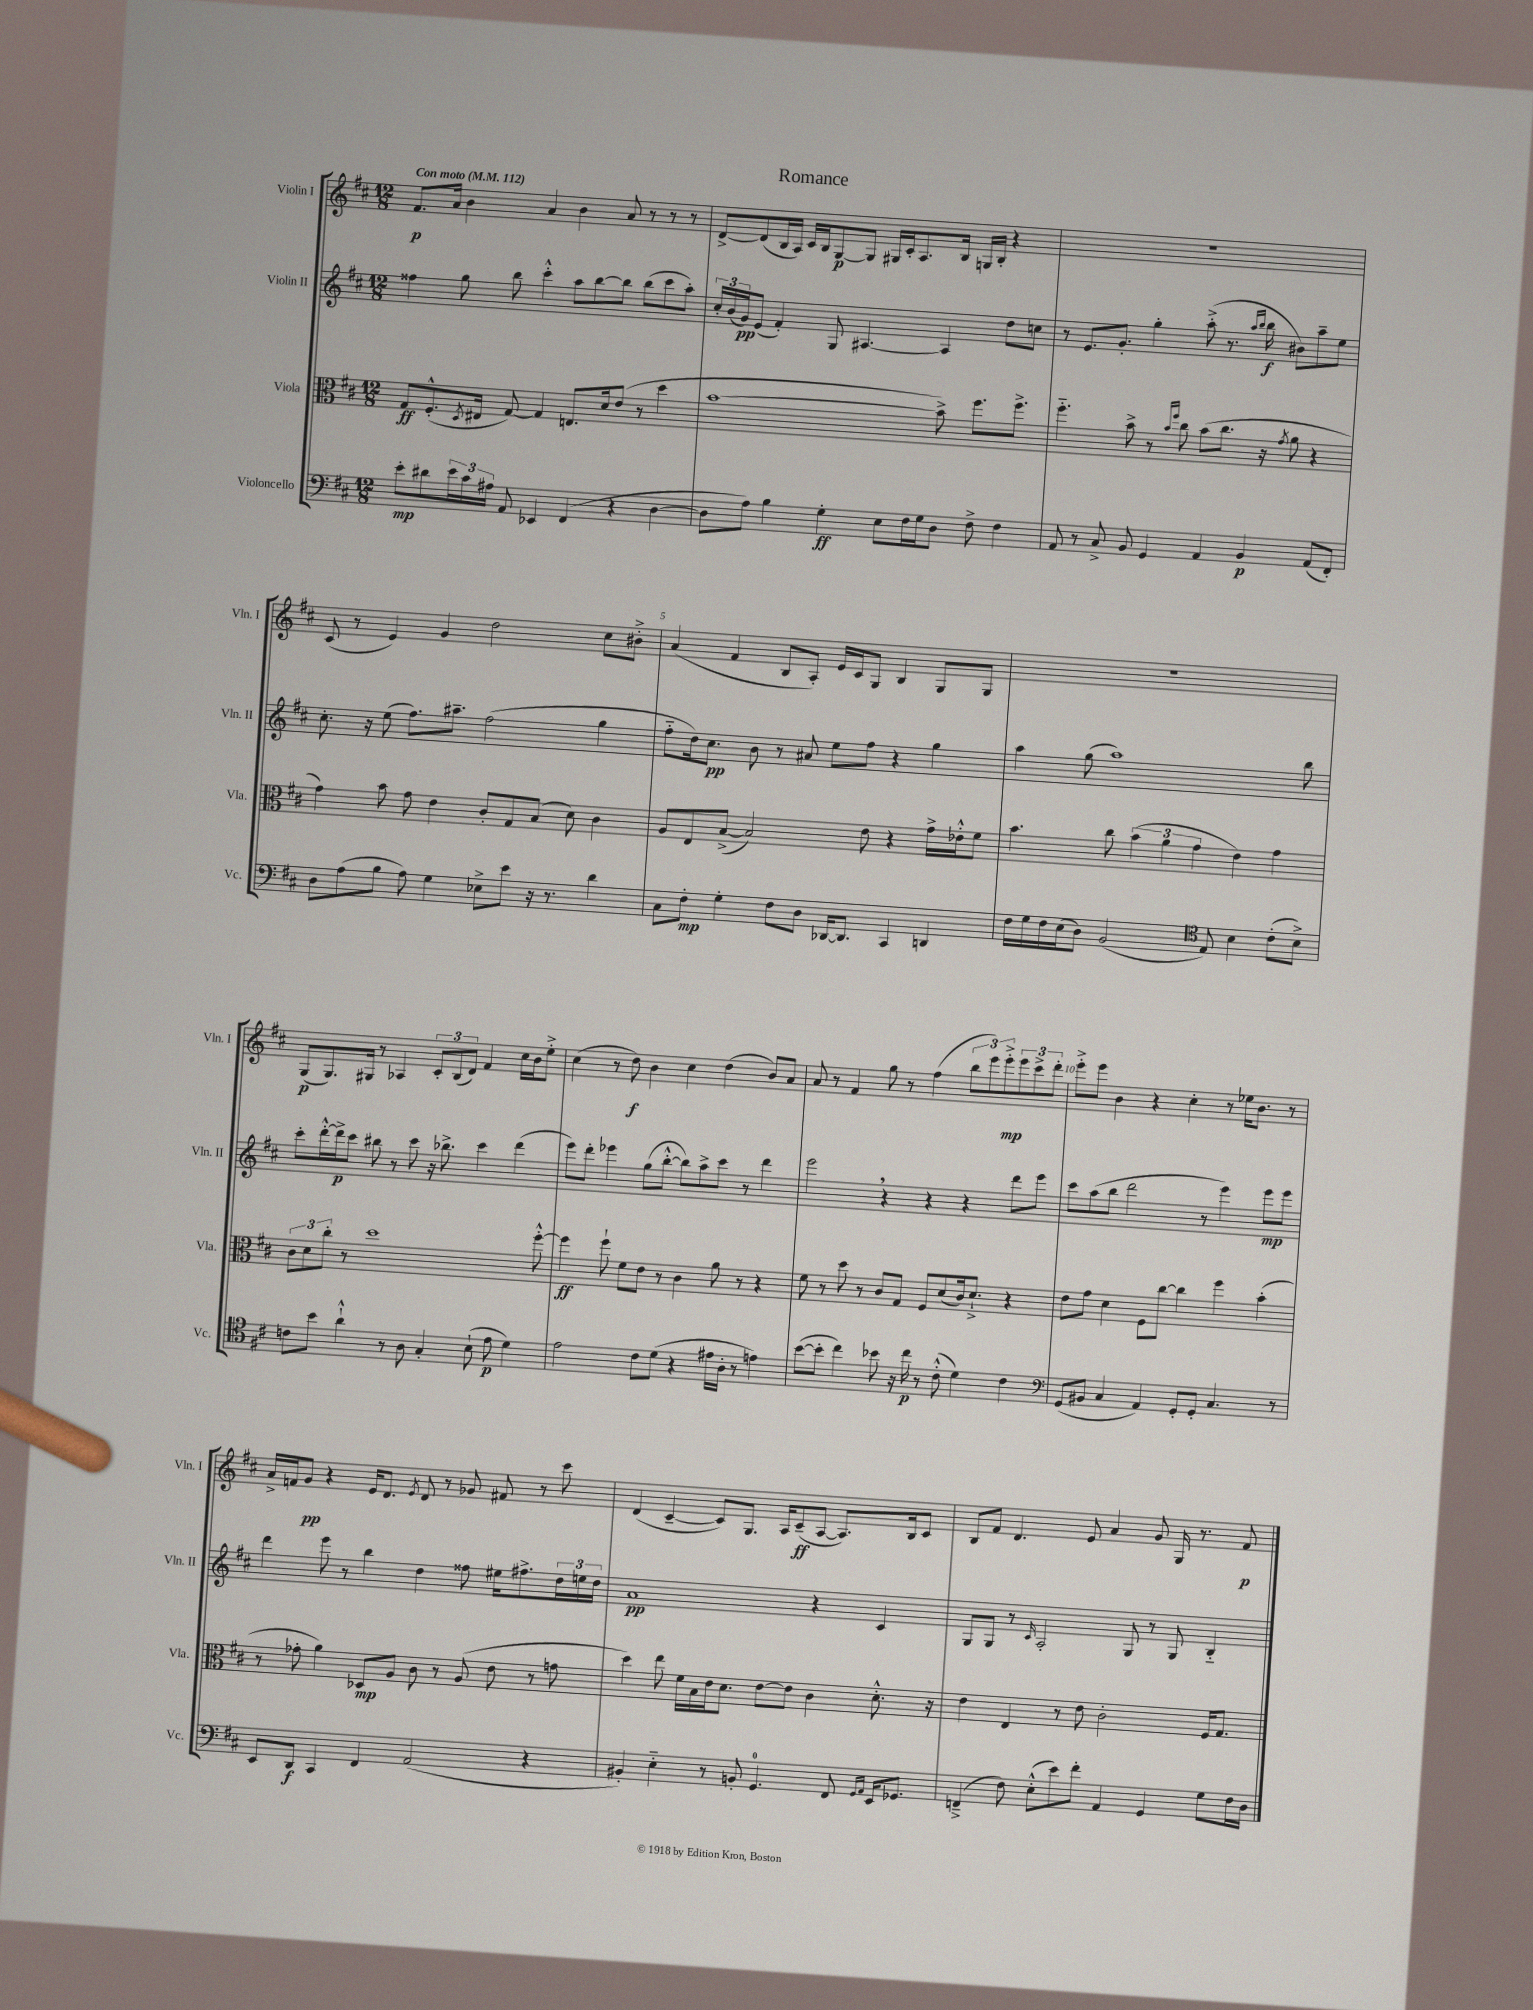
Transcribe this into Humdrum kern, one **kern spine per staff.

**kern	**dynam	**kern	**dynam	**kern	**dynam	**kern	**dynam
*part4	*part4	*part3	*part3	*part2	*part2	*part1	*part1
*staff4	*staff4	*staff3	*staff3	*staff2	*staff2	*staff1	*staff1
*I"Violoncello	*	*I"Viola	*	*I"Violin II	*	*I"Violin I	*
*I'Vc.	*	*I'Vla.	*	*I'Vln. II	*	*I'Vln. I	*
*clefF4	*	*clefC3	*	*clefG2	*	*clefG2	*
*k[f#c#]	*	*k[f#c#]	*	*k[f#c#]	*	*k[f#c#]	*
*M12/8	*	*M12/8	*	*M12/8	*	*M12/8	*
*MM112	*	*MM112	*	*MM112	*	*MM112	*
=1	=1	=1	=1	=1	=1	=1	=1
!	!	!	!	!	!	!LO:TX:a:B:t=Con moto	!
8e'\L	mp	8G/L	ff	4ff##X\	.	8.f#/L	p
8d#X\	.	(8.F#'^^/	.	.	.	.	.
.	.	.	.	.	.	16a/Jk	.
24e\L	.	.	.	8gg\	.	4b\	.
24c#\	.	.	.	.	.	.	.
.	.	8qD/	.	.	.	.	.
.	.	16E#X/Jk	.	.	.	.	.
24A#X\JJ	.	.	.	.	.	.	.
8AA/	.	[8G/)	.	8bb\	.	.	.
4EE-X/	.	4G/]	.	4ccc#'^^\	.	4a/	.
(4FF#/	.	8.En/L	.	8aa\L	.	4b\	.
.	.	.	.	[8bb\	.	.	.
.	.	16d/k	.	.	.	.	.
4r	.	(8e/J	.	8bb\J]	.	8a/	.
.	.	8r	.	(8bb\L	.	8r	.
[4D\	.	4dd\	.	8ccc#\	.	8r	.
.	.	.	.	8aa'\J)	.	8r	.
=2	=2	=2	=2	=2	=2	=2	=2
8D\L]	.	[1b	.	24cc#'/LL	.	[8d^/L	.
.	.	.	.	(24b/	.	.	.
.	.	.	.	24g/J)	pp	.	.
8A\J)	.	.	.	(8e/J	.	(8d/]	.
4B\	.	.	.	4f#'/)	.	16B/L	.
.	.	.	.	.	.	16A/JJ)	.
.	.	.	.	.	.	16c#/LL	.
.	.	.	.	.	.	16B/J	.
4G'\	ff	.	.	8G/	.	[8G/	p
.	.	.	.	[4.A#X/	.	8G/J]	.
8E\L	.	.	.	.	.	16G#X/LL	.
.	.	.	.	.	.	16c#'/J	.
16F#\L	.	.	.	.	.	8.A/	.
16G\J	.	.	.	.	.	.	.
8D\J	.	8b^\])	.	4A#/]	.	.	.
.	.	.	.	.	.	16B/Jk	.
8F#^\	.	8.ff#\L	.	.	.	16Gn/LL	.
.	.	.	.	.	.	16B'/JJ	.
4F#\	.	.	.	8dd\L	.	4r	.
.	.	8.ff#^\J	.	.	.	.	.
.	.	.	.	8ccn\J	.	.	.
=3	=3	=3	=3	=3	=3	=3	=3
8AA/	.	4.ff#\	.	8r	.	1.r	.
8r	.	.	.	8.e/L	.	.	.
8C#^/	.	.	.	.	.	.	.
.	.	.	.	8.g'/J	.	.	.
8BB/	.	8b^\	.	.	.	.	.
4GG/	.	8r	.	4gg'\	.	.	.
.	.	16qqb/LL	.	.	.	.	.
.	.	16qqff#/JJ	.	.	.	.	.
.	.	8cc#\	.	.	.	.	.
4AA/	.	(8b\L	.	(8aa'^\	.	.	.
.	.	8.cc#\J	.	8.r	.	.	.
4BB/	p	.	.	.	.	.	.
.	.	.	.	16qqaa/LL	.	.	.
.	.	.	.	16qqbb/JJ	.	.	.
.	.	16r	.	16bb\	f	.	.
.	.	8qg/	.	.	.	.	.
.	.	8a\	.	8b#X\L)	.	.	.
(8AA/L	.	4r	.	8aa~\	.	.	.
8FF#'/J)	.	.	.	8ee\J	.	.	.
!!LO:LB:g=z
=4	=4	=4	=4	=4	=4	=4	=4
8D\L	.	4g\)	.	8.cc#'\	.	(8c#/	.
(8A\	.	.	.	.	.	8r	.
.	.	.	.	16r	.	.	.
8B\J	.	8b\	.	(8ee\	.	4e/)	.
8A\)	.	8g\	.	8.ff#\L)	.	.	.
4G\	.	4e\	.	.	.	4g/	.
.	.	.	.	8.aa#X~\J	.	.	.
8E-X^\L	.	8c#'/L	.	(2ff#\	.	2dd\	.
8e\J	.	8G/	.	.	.	.	.
16r	.	(8B/J	.	.	.	.	.
8.r	.	.	.	.	.	.	.
.	.	8d\)	.	.	.	.	.
4d\	.	4c#\	.	4gg\	.	8cc#\L	.
.	.	.	.	.	.	8b#X'^\J	.
=5	=5	=5	=5	=5	=5	=5	=5
8C#\L	.	8A/L	.	8ff#\L	.	(4a/	.
8F#'\J	mp	8E/	.	16dd\k)	.	.	.
.	.	.	.	8.cc#\J	pp	.	.
4G'\	.	([8B^/J	.	.	.	4f#/	.
.	.	2B/])	.	8b\	.	.	.
8F#\L	.	.	.	8r	.	8B/L	.
8D\J	.	.	.	8a#X/	.	8A'/J)	.
[16DD-X/KL	.	.	.	8ee\L	.	16e/LL	.
8.DD-/J]	.	.	.	.	.	16c#/J	.
.	.	8e\	.	8ff#\J	.	8G/J	.
4CC#/	.	4r	.	4r	.	4B/	.
4DDn/	.	16g^\LL	.	4gg\	.	8G/L	.
.	.	16e-X'^^\J	.	.	.	.	.
.	.	8f#\J	.	.	.	8G/J	.
=6	=6	=6	=6	=6	=6	=6	=6
16F#\LL	.	4.b\	.	4aa\	.	1.r	.
16G\	.	.	.	.	.	.	.
16F#\	.	.	.	.	.	.	.
(16E\J	.	.	.	.	.	.	.
8D\J)	.	.	.	(8gg\	.	.	.
(2BB/	.	8cc#\	.	1aa)	.	.	.
.	.	(6b\	.	.	.	.	.
.	.	6a\	.	.	.	.	.
.	.	6g\	.	.	.	.	.
*clefC4	*	*	*	*	*	*	*
8E/)	.	.	.	.	.	.	.
4B\	.	4e\)	.	.	.	.	.
(8c#'\L	.	4g\	.	.	.	.	.
8B^\J)	.	.	.	8bb\	.	.	.
!!LO:LB:g=z
=7	=7	=7	=7	=7	=7	=7	=7
8cn\L	.	12c#\L	.	8ccc#'\L	.	(8G/L	p
.	.	12d\	.	.	.	.	.
8b\J	.	.	.	[16ddd'^^\L	.	8.G/)	.
.	.	12cc#'\J	.	.	.	.	.
.	.	.	.	16ddd^\J]	p	.	.
4a`^^\	.	8r	.	8ccc#\J	.	.	.
.	.	.	.	.	.	16G#X/Jk	.
.	.	1dd	.	8bb#X\	.	8r	.
8r	.	.	.	8r	.	4A-X/	.
8A\	.	.	.	8ccc#\	.	.	.
4G'/	.	.	.	16r	.	12c#'/L	.
.	.	.	.	8.bb-X^\	.	.	.
.	.	.	.	.	.	(12B/	.
.	.	.	.	.	.	12d/J)	.
(8B`\	.	.	.	4ccc#\	.	4f#/	.
8e\	p	.	.	.	.	.	.
4d\)	.	.	.	(4ddd\	.	16cc#\LL	.
.	.	.	.	.	.	16b\J	.
.	.	[8ff#'^^\	.	.	.	8ee'^\J	.
=8	=8	=8	=8	=8	=8	=8	=8
2e\	.	4ff#\]	ff	8eee\L)	.	(4cc#\	.
.	.	.	.	8ddd'\J	.	.	.
.	.	8ff#`\	.	4eee-X\	.	8r	.
.	.	8f#\L	.	.	.	8dd\)	f
8c#\L	.	8e\J	.	(8gg\L	.	4b\	.
(8d\J	.	8r	.	[8bb'^^\J	.	.	.
4r	.	4c#\	.	8bb\L])	.	4cc#\	.
.	.	.	.	8aa^\	.	.	.
16e#X\LL	.	8a\	.	8ccc#\J	.	(4dd\	.
16A'\JJ	.	.	.	.	.	.	.
8r	.	8r	.	8r	.	.	.
4en\)	.	4r	.	4ddd\	.	8b/L)	.
.	.	.	.	.	.	8a/J	.
=9	=9	=9	=9	=9	=9	=9	=9
([8b\L	.	8f#\	.	2eee,\	.	8a/	.
8b'\J]	.	8r	.	.	.	8r	.
4cc#\)	.	8dd\	.	.	.	4f#/	.
.	.	8r	.	.	.	.	.
8b-X\	.	8c#/L	.	4r	.	8gg\	.
16r	.	8G/J	.	.	.	8r	.
16cc#\	p	.	.	.	.	.	.
8r	.	8F#/L	.	4r	.	(4ff#\	.
(8c#'^^\	.	(8d/	.	.	.	.	.
4d\)	.	16c#/k)	.	4r	.	12bb\L	.
.	.	8.d`^/J	.	.	.	.	.
.	.	.	.	.	.	12eee\)	.
.	.	.	.	.	.	12eee'^\	mp
4c#\	.	4r	.	8ddd\L	.	12eee\	.
.	.	.	.	.	.	12ccc#^\	.
.	.	.	.	8eee\J	.	.	.
.	.	.	.	.	.	12ddd'\J	.
=10	=10	=10	=10	=10	=10	=10	=10
*clefF4	*	*	*	*	*	*	*
(8GG/L	.	8e\L	.	8ccc#\L	.	8eee'^\L	.
8BB#X/J	.	8g\J	.	(8aa\	.	8eee\J	.
4C#/	.	4d\	.	8bb\J	.	4b\	.
.	.	.	.	2ddd\	.	.	.
4AA/)	.	8F#\L	.	.	.	4r	.
.	.	[8cc#\J	.	.	.	.	.
8GG'/L	.	4cc#\]	.	.	.	4cc#'\	.
8GG'/J	.	.	.	8r	.	.	.
4.C#/	.	4ff#\	.	4eee\)	.	8r	.
.	.	.	.	.	.	16ee-X\KL	.
.	.	.	.	.	.	8.b\J	.
.	.	(4b'\	.	8eee\L	mp	.	.
8r	.	.	.	8eee\J	.	8r	.
!!LO:LB:g=z
=11	=11	=11	=11	=11	=11	=11	=11
8EE/L	.	8r	.	4ddd\	.	16a^/LL	.
.	.	.	.	.	.	16fn/J	.
8DD/J	f	8g-X'\	.	.	.	8g/J	pp
4CC#/	.	4a\)	.	8eee\	.	4r	.
.	.	.	.	8r	.	.	.
4FF#/	.	8D-X/L	mp	4bb\	.	16e/KL	.
.	.	.	.	.	.	8.d/J	.
.	.	8A/J	.	.	.	.	.
.	.	.	.	.	.	8qe/	.
(2AA/	.	8c#\	.	4dd\	.	8d/	.
.	.	8r	.	.	.	8r	.
.	.	(8A/	.	8ff##X\	.	8g-X/	.
.	.	8e\	.	16ee#X\KL	.	8f#X/	.
.	.	.	.	8.ff#X^\	.	.	.
4r	.	8r	.	.	.	8r	.
.	.	8gn\	.	24dd\L	.	8ccc#\	.
.	.	.	.	24een\	.	.	.
.	.	.	.	24dd\JJ	.	.	.
=12	=12	=12	=12	=12	=12	=12	=12
4BB#X'/)	.	4dd\)	.	1a	pp	(4d/	.
4E\	.	8ee\	.	.	.	[4c#~/	.
.	.	16f#\LL	.	.	.	.	.
.	.	16B\	.	.	.	.	.
8r	.	16e\J	.	.	.	8c#/L])	.
.	.	8.d\J	.	.	.	.	.
8BBn'/	.	.	.	.	.	8.G/J	.
4.GG/	.	[8e\L	.	.	.	.	.
.	.	.	.	.	.	16A/KL	.
.	.	8e\J]	.	.	.	(8c#~/	ff
.	.	4c#\	.	4r	.	[8A/J	.
8FF#/	.	.	.	.	.	8.A/L])	.
16qqGG/LL	.	.	.	.	.	.	.
16qqAA/JJ	.	.	.	.	.	.	.
16EE/KL	.	8.d'^^\	.	4c#/	.	.	.
8.GG-X/J	.	.	.	.	.	16B/k	.
.	.	.	.	.	.	8c#/J	.
.	.	16r	.	.	.	.	.
=13	=13	=13	=13	=13	=13	=13	=13
(4FFn~^/	.	4e\	.	8G/L	.	8B/L	.
.	.	.	.	8G/J	.	8f#/J	.
8F#\)	.	4E/	.	8r	.	4.d/	.
.	.	.	.	16qqc#/	.	.	.
(8E'^^\L	.	.	.	2A'/	.	.	.
8e\)	.	8r	.	.	.	.	.
8f#'\J	.	8e\	.	.	.	8e/	.
4AA/	.	2c#'\	.	.	.	4a/	.
.	.	.	.	8G/	.	.	.
4GG/	.	.	.	8r	.	8g/	.
.	.	.	.	8G/	.	16G/	.
.	.	.	.	.	.	8.r	.
8G\L	.	16F#/KL	.	4B/	.	.	.
.	.	8.G/J	.	.	.	.	.
16F#\L	.	.	.	.	.	8f#/	p
16D\JJ	.	.	.	.	.	.	.
==	==	==	==	==	==	==	==
*-	*-	*-	*-	*-	*-	*-	*-
